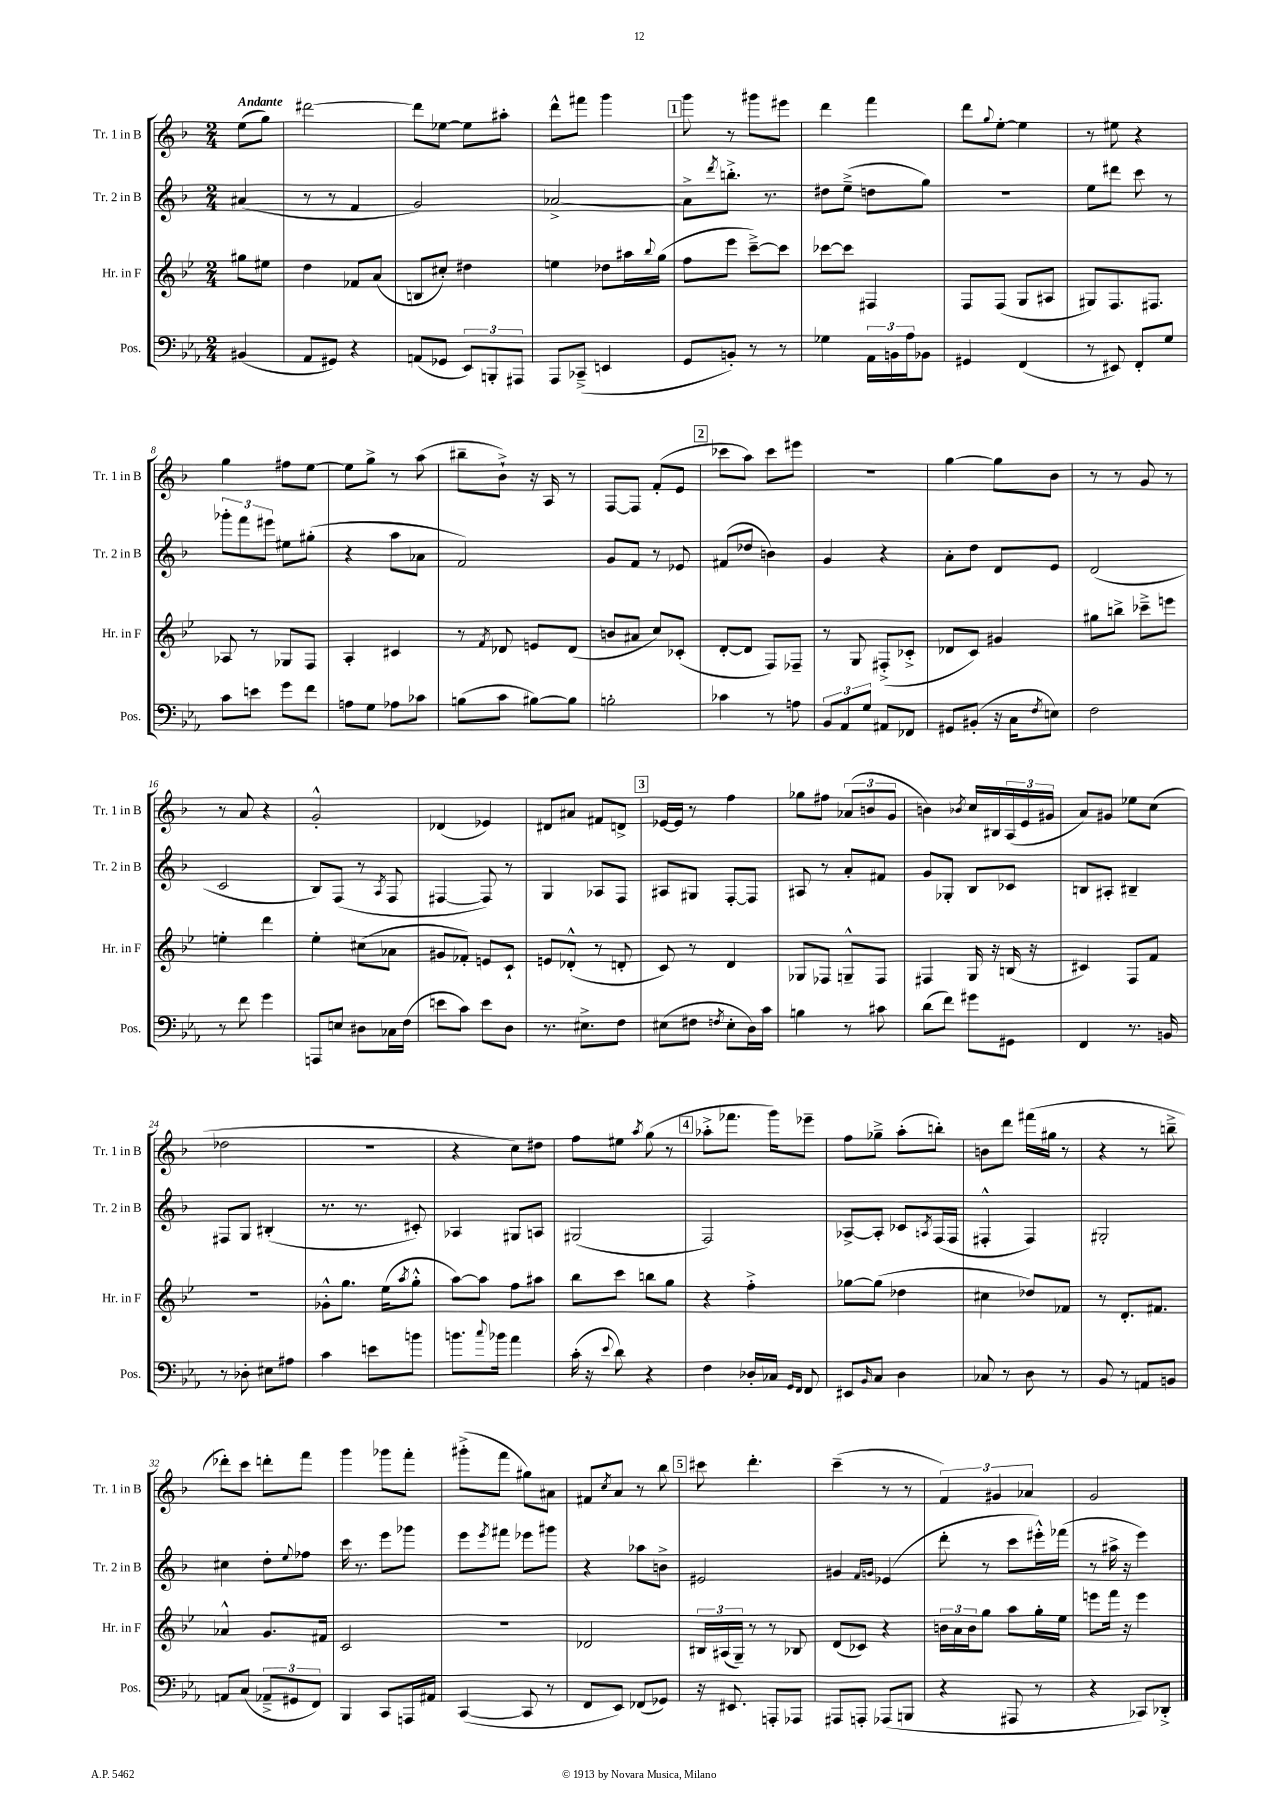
<<
\new StaffGroup <<
\new Staff = "s0" \with { instrumentName = "Tr. 1 in B" shortInstrumentName = "Tr. 1 in B" } {
    \clef treble \key f \major \numericTimeSignature \time 2/4 \partial 4 \tempo "Andante"
    e''8( g''8) |
    dis'''2~ |
    dis'''8 ees''8~ ees''8 ais''8-. |
    d'''8-^ fis'''8 g'''4 |
    \mark \markup { \box "1" } g'''8 r8 gis'''8 eis'''8 |
    d'''4 f'''4 |
    d'''8 \appoggiatura { g''8 } e''8~-. e''4 |
    r8 eis''8 r4 |
    g''4 fis''8 e''8~ |
    e''8 g''8-> r8 a''8( |
    bis''8-- bes'8-!->) r16 a16 r8 |
    f8~ f8 f'8-.( e'8 |
    \mark \markup { \box "2" } ces'''8 a''8) ces'''8 eis'''8 |
    r2 |
    g''4~ g''8 bes'8 |
    r8 r8 g'8 r8 |
    r8 a'8 r4 |
    g'2-.-^ |
    des'4( ees'4) |
    dis'8 ais'8 fis'8 d'8-> |
    \mark \markup { \box "3" } ees'16~ ees'16 r8 f''4 |
    ges''8 fis''8 \tuplet 3/2 { aes'8( b'8 g'8 } |
    b'4) \acciaccatura { bes'8 } c''16 bis16 \tuplet 3/2 { a16( e'16 gis'16 } |
    a'8) gis'8 ees''8 c''8( |
    des''2 |
    r2 |
    r4 c''8) dis''8 |
    f''8 eis''8 \acciaccatura { a''8 } g''8( r8 |
    \mark \markup { \box "4" } aes''8-.-> fes'''8. g'''16) ees'''8-- |
    f''8 ges''8---> a''8-.( b''8-.) |
    b'8 d'''8 fis'''16( gis''16 r8 |
    r4 r8 b''8---> |
    des'''8-.) c'''8 d'''8-. f'''8 |
    g'''4 ges'''8 f'''8-. |
    gis'''8-.->( f'''8 gis''8) ais'8 |
    fis'8 \acciaccatura { c''8 } a'8 r8 bes''8 |
    \mark \markup { \box "5" } cis'''8 d'''4.-. |
    c'''4--( r8 r8 |
    \tuplet 3/2 { f'4) gis'4 aes'4 } |
    g'2 \bar "|." |
}
\new Staff = "s1" \with { instrumentName = "Tr. 2 in B" shortInstrumentName = "Tr. 2 in B" } {
    \clef treble \key f \major \numericTimeSignature \time 2/4 \partial 4
    ais'4( |
    r8 r8 f'4 |
    g'2) |
    aes'2~-> |
    \mark \markup { \box "1" } aes'8-> \acciaccatura { d'''8 } b''8.-.-> r8. |
    dis''8 e''8--->( d''8 g''8) |
    r2 |
    e''8 dis'''8 c'''8 r8 |
    \tuplet 3/2 { ges'''8-. f'''8 eis'''8 } eis''8 gis''8-.( |
    r4 a''8 aes'8 |
    f'2) |
    g'8 f'8 r8 ees'8 |
    \mark \markup { \box "2" } fis'8( des''8 b'4) |
    g'4 r4 |
    a'8-. d''8 d'8 e'8 |
    d'2( |
    c'2 |
    bes8) f8( r8 \acciaccatura { a8 } f8 |
    fis4~ fis8) r8 |
    g4 aes8 f8 |
    \mark \markup { \box "3" } ais8 gis8 f8~-. f8 |
    ais8 r8 a'8-. fis'8 |
    g'8 ges8-. bes8 ces'8 |
    b8 ais8-. bis4-- |
    fis8 g8 bis4-.( |
    r8. r8. cis'8-.) |
    aes4 gis8 a8 |
    gis2( |
    \mark \markup { \box "4" } f2) |
    aes8~-> aes8-. ces'8 \acciaccatura { a8 } f16( f16 |
    fis4-.-^ fis4) |
    gis2-. |
    cis''4 d''8-. \appoggiatura { e''8 } fes''8 |
    c'''16 r8. e'''8 ges'''8 |
    e'''8 \acciaccatura { e'''8 } fis'''8 ees'''8 gis'''8 |
    r4 aes''8 b'8-> |
    \mark \markup { \box "5" } eis'2 |
    gis'4 \grace { f'16 g'16 } ees'4( |
    d'''8-. r8 c'''8 eis'''16-.-^) fes'''16( |
    r8 ais''16-> r16 e'''4) \bar "|." |
}
\new Staff = "s2" \with { instrumentName = "Hr. in F" shortInstrumentName = "Hr. in F" } {
    \clef treble \key bes \major \numericTimeSignature \time 2/4 \partial 4
    gis''8 eis''8 |
    d''4 fes'8 a'8( |
    b8 cis''8-.) dis''4 |
    e''4 des''8 ais''16 \appoggiatura { bes''8 } g''16( |
    \mark \markup { \box "1" } f''8 ees'''8 c'''8~--->) c'''8 |
    ces'''8~ ces'''8 fis4 |
    f8 f8( g8 ais8 |
    gis8) f8. fis8. |
    aes8 r8 ges8 f8 |
    a4-. cis'4 |
    r8 \acciaccatura { f'8 } des'8 e'8 des'8( |
    b'8 ais'8 c''8) ces'8-.( |
    \mark \markup { \box "2" } d'8~-. d'8 f8) fes8-- |
    r8 g8 fis8-.->( ces'8-.-> |
    des'8 c'8) gis'4 |
    gis''8 b''8-> ces'''8---> e'''8 |
    e''4-. d'''4 |
    ees''4-. cis''8( aes'8 |
    gis'8 fes'8-.) e'8 c'8-! |
    e'8 des'8-.-^( r8 d'8-. |
    \mark \markup { \box "3" } c'8) r8 d'4 |
    ges8 fes8 g8---^ fes8 |
    fis4 g16 r16 b16( r16 |
    cis'4) f8 f'8 |
    r2 |
    ges'8-.-^ g''8. ees''16( \acciaccatura { a''8 } g''8-.-^ |
    a''8~) a''8 f''8 ais''8 |
    bes''8 c'''8 b''8 g''8 |
    \mark \markup { \box "4" } r4 f''4-.-> |
    ges''8~ ges''8( des''4 |
    cis''4 des''8) fes'8 |
    r8 d'8.-. fis'8. |
    aes'4-^ g'8. fis'16 |
    c'2 |
    R2 |
    des'2 |
    \mark \markup { \box "5" } \tuplet 3/2 { bis16 ais16( g16--) } r8 r8 bes8 |
    d'8( ces'8) r4 |
    \tuplet 3/2 { b'16 a'16 b'16 } g''8 a''8 g''16-. ees''16 |
    e'''8 f'''16 r16 e'''4 \bar "|." |
}
\new Staff = "s3" \with { instrumentName = "Pos." shortInstrumentName = "Pos." } {
    \clef bass \key ees \major \numericTimeSignature \time 2/4 \partial 4
    bis,4( |
    aes,8 gis,8) r4 |
    a,8( ges,8 \tuplet 3/2 { ees,8) b,,8-. ais,,8 } |
    aes,,8 ces,8--->( e,4 |
    \mark \markup { \box "1" } g,8 b,8-.) r8 r8 |
    ges4 \tuplet 3/2 { aes,16 b,16 aes16 } bes,8 |
    gis,4 f,4( |
    r8 eis,8) f,8-. g8 |
    c'8 e'8 g'8 f'8 |
    a8 g8 aes8 ces'8 |
    b8( c'8 bis8~) bis8 |
    b2-. |
    \mark \markup { \box "2" } ces'4 r8 a8 |
    \tuplet 3/2 { bes,8 aes,8 g8 } ais,8 fes,8 |
    gis,8 bis,8-.( r16 c16 \acciaccatura { f8 } e8) |
    f2 |
    r8 f'8 g'4 |
    a,,8 e8 dis8 ces16 f16( |
    e'8 c'8) e'8 d8 |
    r8. eis8.-> f8 |
    \mark \markup { \box "3" } eis8( fis8 \acciaccatura { f8 } eis8-. d16) c'16 |
    b4 r8 cis'8 |
    d'8( f'8) gis'8 gis,8 |
    f,4 r8. b,16 |
    r8 des8-. eis8 ais8 |
    c'4 e'8 b'8 |
    b'8. \appoggiatura { c''8 } bes'16 aes'4 |
    c'16-.( r16 \appoggiatura { ees'8 } d'8) r4 |
    \mark \markup { \box "4" } f4 des16-. ces16 \grace { g,16 f,16 } f,8 |
    eis,8 \grace { bes,16 } c8 d4 |
    ces8 r8 d8 r8 |
    bes,8 r8 a,8 b,8 |
    a,8 c8( \tuplet 3/2 { aes,8---> gis,8 f,8) } |
    bes,,4 c,8 a,,16 ais,16 |
    c,4~( c,8 r8 |
    f,8 ees,8) fes,8( ges,8) |
    \mark \markup { \box "5" } r16 eis,8. a,,8-. aes,,8 |
    ais,,8 a,,8-. aes,,8( b,,8 |
    r4 ais,,8 r8 |
    r4 ces,8) des,8-.-> \bar "|." |
}
>>
>>
